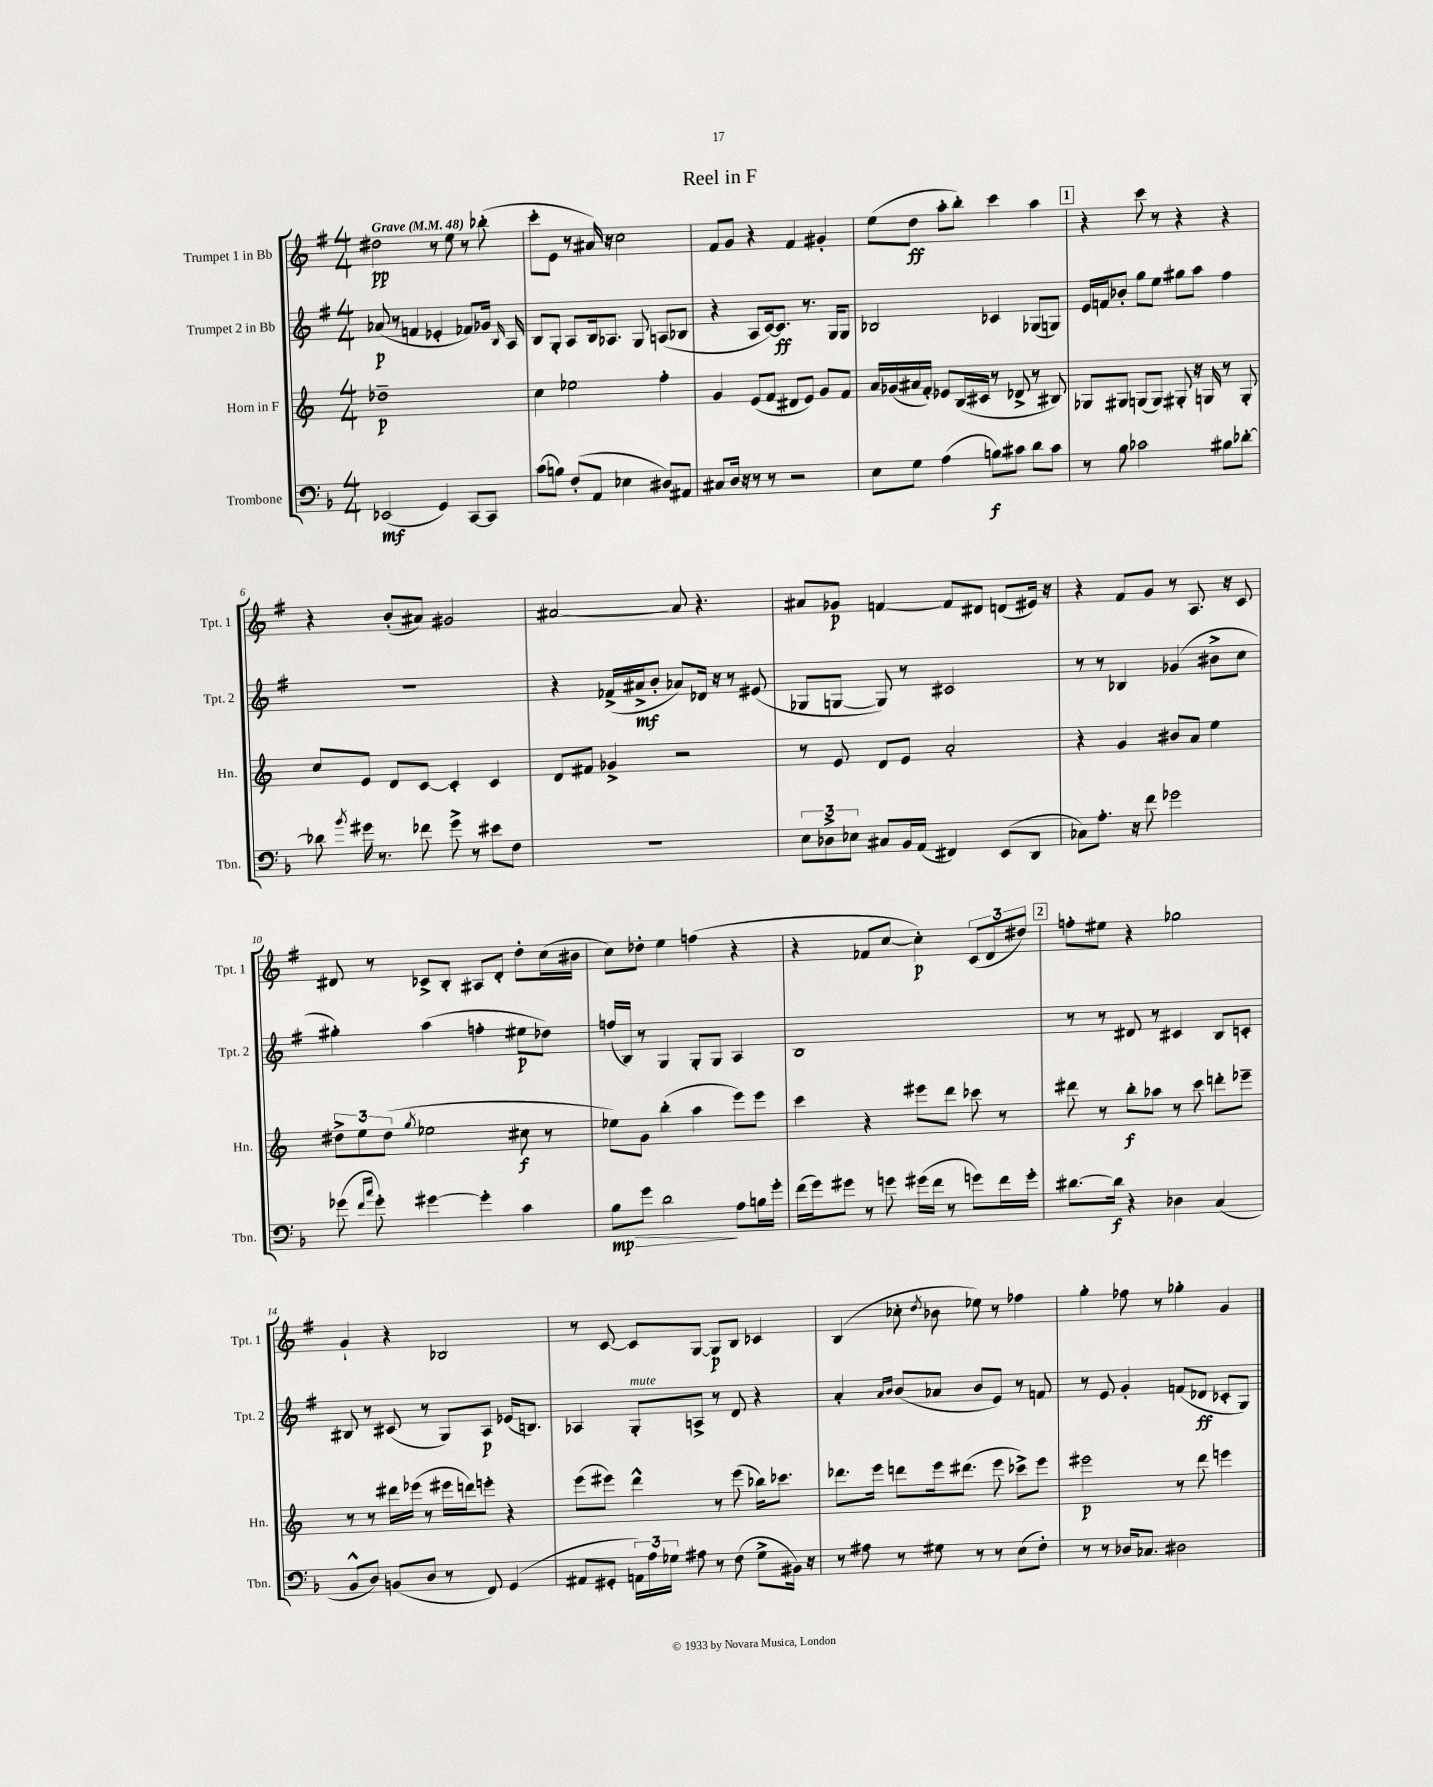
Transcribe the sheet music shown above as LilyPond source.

\header { title = "Reel in F" }
<<
\new StaffGroup <<
\new Staff = "s0" \with { instrumentName = "Trumpet 1 in Bb" shortInstrumentName = "Tpt. 1" } {
    \clef treble \key g \major \numericTimeSignature \time 4/4 \tempo "Grave" 4 = 48
    \autoBeamOff dis''2\pp r8 e''8 r8 bes''8-.( |
    c'''8[-. e'8] r8 ais'16) r16 c''2 |
    fis'8[ g'8] r4 fis'4 gis'4-. |
    e''8[( d''8]\ff a''8[-. b''8]-.) c'''4 a''4 |
    \mark \markup { \box "1" } r4 c'''8 r8 r4 r4 |
    r4 b'8[-.( ais'8]) gis'2 |
    ais'2~ ais'8 r4. |
    ais'8[ ges'8]\p f'4~ f'8[ dis'8] d'8[( eis'16]) r16 |
    r4 fis'8[ g'8] r8 a8. r16 c'8 |
    dis'8 r8 ces'8[-> b8]-. ais8[ dis'8]-. d''8[-. c''16( bis'16] |
    c''8[) des''8]-. e''4 f''4( r4 |
    r4 fes'8[ c''8]~ c''4-.\p) \tuplet 3/2 { c'8[( d'8 dis''8]) } |
    \mark \markup { \box "2" } f''8[-. eis''8] r4 ges''2 |
    g'4-! r4 bes2 |
    r8 c'8~ c'8[ g8]~ g8[\p b8] ces'4 |
    b4( ces''8-. \acciaccatura { d''8 } bes'8 ees''8) r8 fes''4 |
    g''4-. fes''8 r8 ges''4-. g'4 \bar "|." |
}
\new Staff = "s1" \with { instrumentName = "Trumpet 2 in Bb" shortInstrumentName = "Tpt. 2" } {
    \clef treble \key g \major \numericTimeSignature \time 4/4
    \autoBeamOff aes'8\p( r8 f'4 ees'4-. fes'8[) ges'16] \grace { b16 } a16 |
    b8[ g8]-. a8[ b16 aes8.] g8 a8[( bes8] |
    r4 a8[ c'16~) c'8.]\ff r8. g16[ g8] |
    bes2 ces'4 ges8[( g8]) |
    \mark \markup { \box "1" } e'16[ f'16 bes'8]-. g''8[ e''8] gis''8[ a''8] fis''4 |
    R1 |
    r4 fes'16[->( ais'16->\mf b'8]-. aes'8[) des'16] r16 r8 eis'8( |
    ges8[ g8]~ g8) r8 cis'2 |
    r8 r8 bes4 ges'4( bis'8[-> c''8] |
    gis''4-.) a''4( f''4-. eis''8[\p des''8]) |
    f''16[( b16]) r8 g4 g8[-. g8] a4 |
    b1 |
    \mark \markup { \box "2" } r8 r8 dis'8 r8 cis'4 b8[ c'8]-. |
    bis8 r8 cis'8( r8 g8[) a8]\p ees'16[( b8.]) |
    aes4 g8[-.^\markup { \italic "mute" } a8]-> r8 d'8 r4 |
    a'4-. \grace { a'16[ b'16] } b'8[( aes'8] b'8[ e'8]) r8 f'8 |
    r8 e'8 g'4-. f'8[( des'8]\ff ces'8[-. g8]) \bar "|." |
}
\new Staff = "s2" \with { instrumentName = "Horn in F" shortInstrumentName = "Hn." } {
    \clef treble \key c \major \numericTimeSignature \time 4/4
    \autoBeamOff des''1--\p |
    c''4 ees''2 f''4-. |
    g'4 e'8[( f'8] dis'8[ e'8]) g'8[ f'8] |
    a'16[ ges'16( ais'16 f'16]-.) ees'8[ b16( cis'16] r8 des'8-> r8 bis8) |
    \mark \markup { \box "1" } ges8[ gis8] g8[( g8]) gis8-. r16 g16 r8 g8-. |
    c''8[ e'8] d'8[ c'8]~ c'4-. c'4 |
    d'8[ fis'8] ges'4-> r2 |
    r8 e'8 d'8[ e'8] a'2-. |
    r4 g'4 bis'8[ a'8] e''4 |
    \tuplet 3/2 { dis''8[-> e''8 dis''8]( } \acciaccatura { g''8 } ees''2 cis''8\f r8 |
    ees''8[) g'8] b''4-.( a''4 e'''8[) e'''8] |
    c'''4 r4 eis'''8[ d'''8] ces'''8 r8 |
    \mark \markup { \box "2" } dis'''8 r8 b''8[-.\f aes''8] r8 c'''8 d'''8[-. ees'''8]-- |
    r8 r8 dis'''16[ ees'''16]( r8 eis'''16[ d'''16) e'''8]-. r4 |
    e'''8[( eis'''8]) d'''4-^ r8 eis'''8( bes''16[) ces'''8.] |
    des'''8.[ e'''16] d'''8[ e'''16 dis'''8.]( e'''8 ces'''8[->) e'''8] |
    eis'''2\p r8 d'''8 e'''4 \bar "|." |
}
\new Staff = "s3" \with { instrumentName = "Trombone" shortInstrumentName = "Tbn." } {
    \clef bass \key f \major \numericTimeSignature \time 4/4
    \autoBeamOff ees,2\mf( g,4) c,8[~ c,8] |
    c'8[( b8]) f8[-.( a,8] ees4 dis8[) ais,8] |
    cis8[ d16] r16 r8 r8 r2 |
    e8[ g8] a4( b8[\f) cis'8] d'8[ cis'8] |
    \mark \markup { \box "1" } r8 bes8 ces'2 bis8[ des'8]~-. |
    des'8 \acciaccatura { bes'8 } gis'16 r8. fes'8 gis'8-> r8 eis'8[ f8] |
    R1 |
    \tuplet 3/2 { e8[ des8-> ees8] } cis8[ bes,16 a,16]( fis,4) e,8[( d,8] |
    ces8[) a8.]-. r16 f'8 ges'2 |
    ges'8( \grace { f'16[ c''16] } ges'8-.) gis'4~ gis'4-. c'4 |
    bes8[\mp\> g'8] d'2\! a8[ b16 g'16]-. |
    f'16[( g'16) gis'8] r8 g'8 gis'16[( f'16] r8 g'8[) f'16 g'16]-. |
    \mark \markup { \box "2" } dis'8.[~ dis'16]\f r4 des4 c4( |
    bes,8[-^ d8]) b,8[( d8] r8 f,8) g,4( |
    ais,8[ gis,8]-. \tuplet 3/2 { a,16[) a16 ges16] } ais8 r8 f8( ges8[-> bis,16]) r16 |
    r8 ais8 r8 gis8 r8 r8 e8[( f8]-.) |
    r8 r8 des16[ ces8.] dis2 \bar "|." |
}
>>
>>
